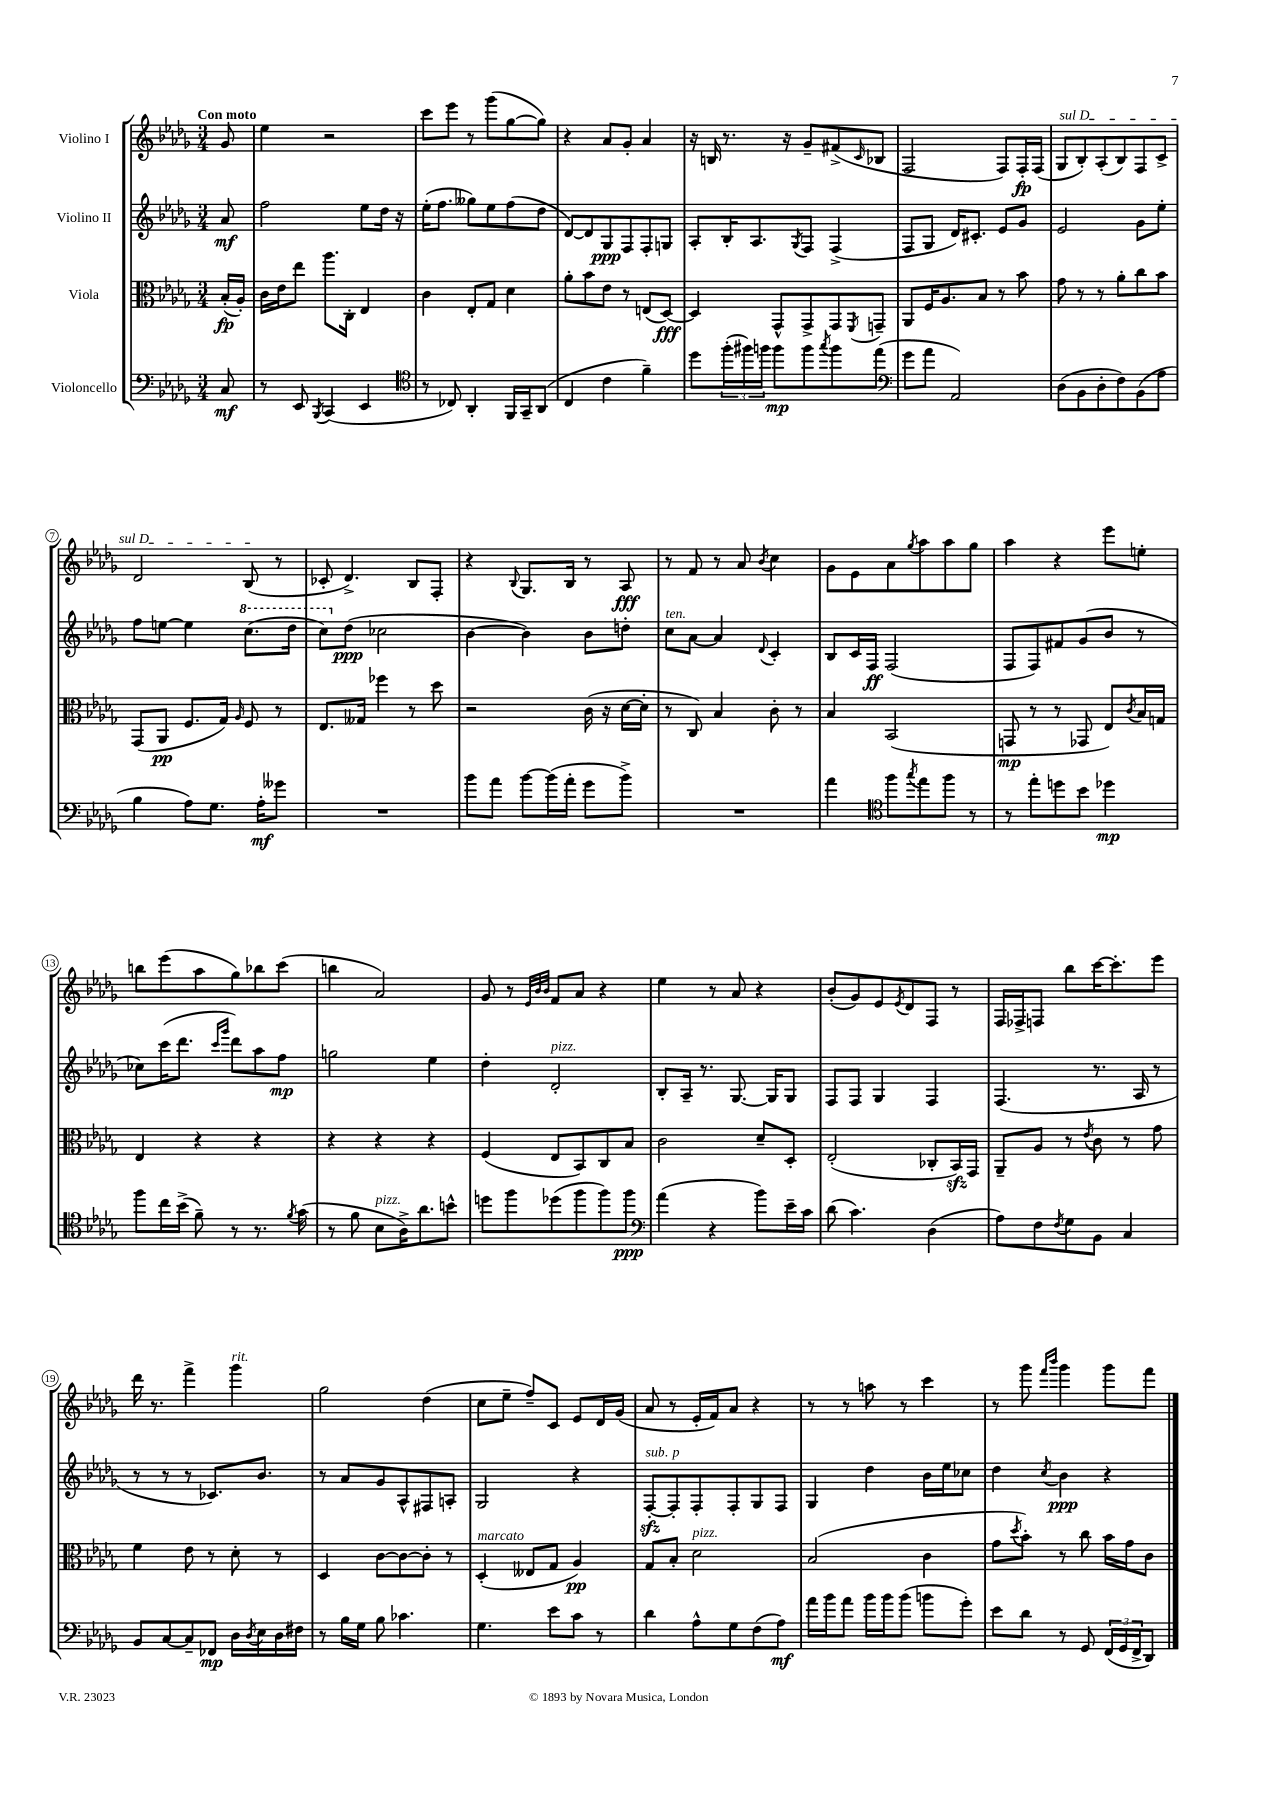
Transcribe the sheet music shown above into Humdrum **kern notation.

**kern	**kern	**kern	**kern
*staff4	*staff3	*staff2	*staff1
*clefF4	*clefC3	*clefG2	*clefG2
*k[b-e-a-d-g-]	*k[b-e-a-d-g-]	*k[b-e-a-d-g-]	*k[b-e-a-d-g-]
*M3/4	*M3/4	*M3/4	*M3/4
8C/	(16B-'/LL	8a-/	8g-/
.	16A-'/JJ)	.	.
=	=	=	=
8r	16c\LL	2ff\	4ee-\
.	16e-\J	.	.
8EE-/	8ee-\J	.	.
8qBBB-/	.	.	.
(4CC/	8.aa-\L	.	2r
.	16C'\Jk	.	.
4EE-/	4E-/	8ee-\L	.
.	.	16dd-\Jk	.
.	.	16r	.
=	=	=	=
*clefC4	*	*	*
8r	4c\	(16ee-'\LK	8ccc\L
.	.	8.ff\J	.
8C-/)	.	.	8eee-\J
4AA-'/	8E-'/L	8gg--\L)	8r
.	8G-/J	8ee-\	(8ggg-\L
16FF/LL	4d-\	(8ff\	[8gg-\
16GG-~/J	.	.	.
(8AA-/J	.	8dd-\J	8gg-\]J)
=	=	=	=
4C/	8a-'\L	[8d-/L)	4r
.	8b-\	8d-/]	.
4c\	8e-\J	8G-/	8a-/L
.	8r	8F/	8g-'/J
4f~\)	(8E/L	8F'/	4a-/
.	[8D-/J)	8G/J	.
=	=	=	=
8dd-\L	4D-/]	8A-'/L	16r
.	.	.	16B/
(24ff'\L	.	16B-'/K	8.r
24ff#\)	.	.	.
.	.	8.A-/	.
24ff\JJ	.	.	.
8ff\L	8GG-^^/L	.	.
.	.	.	16r
.	.	8qG-/	.
8ff\	8GG-^/	8F/J	8g-~/L
8qgg-/	.	.	.
8ff\	8GG-/	(4F^/	(8f#^/
.	8qFF/	.	16qqc/
(8ee-\J	8GG~/J	.	8B-/J
=	=	=	=
*clefF4	*	*	*
8g-\L	8AA-/L	8F/L	2F/
8a-\J	16F/K	8G-/J	.
.	8.A-/	.	.
2AA-/)	.	16d-/LK)	.
.	.	8.c#'/J	.
.	8B-/J	.	.
.	8r	8e-/L	8F/L)
.	8b-\	8g-/J	16F'/L
.	.	.	(16F/JJ
=	=	=	=
(8D-\L	8g-\	2e-/	8G-/L
8BB-\	8r	.	8B-'/)
8D-'\	8r	.	(8A-'/
8F\)	8a-'\L	.	8B-/)
(8BB-\	8cc\	8g-\L	8F/
8A-\J	8b-\J	8ee-'\J	8c^/J
=	=	=	=
4B-\	(8GG-/L	8ff\L	2d-/
.	8AA-/J	[8ee\J	.
8A-\L)	8.F/L	4ee\]	.
8.G-\J	.	.	.
.	16G-/Jk)	.	.
.	16qqA-/	.	.
.	8F/	(8.ccc\L	(8B-/
16A-'\LK	.	.	.
8g--\J	8r	.	8r
.	.	16ddd-\Jk	.
=	=	=	=
2.r	8.E-/L	8ccc\L)	8c-'/
.	.	(8dd-\J	4.d-^/)
.	16G--/Jk	.	.
.	4ff-\	2cc-\	.
.	8r	.	8B-/L
.	8dd-\	.	8F'/J
=	=	=	=
8b-\L	2r	[4b-\	4r
8a-\J	.	.	.
.	.	.	8qqB-/
[8b-\L	.	4b-\])	8.G-/L
(16b-\]L	.	.	.
16a-'\JJ	.	.	16B-/Jk
8g-\L	(16c\	8b-\L	8r
.	16r	.	.
8b-^\J)	[16d-\LL	8dd'\J	8A-/
.	16d-'\]JJ	.	.
=	=	=	=
2.r	8r	8cc\L	8r
.	8C/)	[8a-\J	8f/
.	4B-/	4a-/]	8r
.	.	.	8a-/
.	.	8qqd-/	8qb-/
.	8c'\	4c'/	4cc\
.	8r	.	.
=	=	=	=
4a-\	4B-/	8B-/L	8g-\L
.	.	16c/L	8e-\
.	.	16F/JJ	.
*clefC4	*	*	*
8ff\L	(2BB-/	(2F/	8a-\
8qgg-/	.	.	8qgg-/
8ee-\	.	.	8aa-\
8ff\J	.	.	8aa-\
8r	.	.	8gg-\J
=	=	=	=
8r	8GG/	8F/L	4aa-\
8ee-'\L	8r	8F/)	.
8dd\	8r	8f#/	4r
8b-\J	8GG-/	(8g-/	.
4dd-\	8E-/L)	8b-/J	8eee-\L
.	8qc/	.	.
.	16B-/L	8r	8ee'\J
.	16G/JJ	.	.
=	=	=	=
8ff\L	4E-/	8cc-\L)	8bb\L
16cc\L	.	(16ccc\K	(8eee-\
(16b-^\JJ	.	8.ddd-\J	.
8f~\)	4r	.	8aa-\
.	.	16qqccc/LL	.
.	.	16qqggg-/JJ	.
8r	.	8ddd-\L)	8gg-\)
8.r	4r	8aa-\	8bb-\
.	.	8ff\J	(8ccc\J
8qf/	.	.	.
(16g-\	.	.	.
=	=	=	=
8r	4r	2gg\	4bb\
8f\	.	.	.
8B-\L	4r	.	2a-/)
16A-^\K)	.	.	.
8.a-\	.	.	.
.	4r	4ee-\	.
8b^^\J	.	.	.
=	=	=	=
8dd\L	(4F/	4dd-'\	8g-/
8ff\	.	.	8r
.	.	.	32qqe-/LLL
.	.	.	32qqb-/
.	.	.	32qqb-/JJJ
(8dd-\	8E-/L	2d-'/	8f/L
8ff\	8BB-/)	.	8a-/J
8ff\)	8C/	.	4r
8ff\J	8B-/J	.	.
=	=	=	=
*clefF4	*	*	*
(4a-\	2c\	8B-'/L	4ee-\
.	.	16A-~/Jk	.
.	.	8.r	.
4r	.	.	8r
.	.	[8.G-/	8a-/
8b-\L)	8d-~/L	.	4r
.	.	16G-/]LK	.
16e-~\L	8D-'/J	8G-/J	.
16c\JJ	.	.	.
=	=	=	=
(8d-\	(2E-'/	8F/L	(8b-'/L
4.c\)	.	8F/J	8g-/)
.	.	4G-/	8e-/
.	.	.	8qe-/
.	.	.	8d-/
(4D-\	8C-'/L	4F/	8F/J
.	16BB-/L)	.	8r
.	16GG-/JJ	.	.
=	=	=	=
8A-\L)	8AA-~/L	(4.F/	16F/LL
.	.	.	16F-^/J
8F\	8A-/J	.	8F/J
8qF/	.	.	.
8G-\	8r	.	8bb-\L
.	8qe-/	.	.
8BB-\J	8c\	8.r	[16ccc\K
.	.	.	8.ccc'\]
4C/	8r	.	.
.	.	16A-/	.
.	8g-\	8r	8eee-\J
=	=	=	=
8BB-/L	4f\	8r	16ddd-\
.	.	.	8.r
[8C/	.	8r	.
8C~/]	8e-\	8r	4fff^\
8FF-/J	8r	8.c-/L)	.
16D-\LL	8d-'\	.	4ggg-\
8qD-/	.	.	.
16E-\	.	8.b-/J	.
16D-\	8r	.	.
16F#\JJ	.	.	.
=	=	=	=
8r	4D-/	8r	2gg-\
16B-\LL	.	8a-/L	.
16G-\JJ	.	.	.
8B-\	[8c\L	8g-/	.
4.c-\	8c\_	8A-^^/	.
.	8c'\]J	8F#/	(4dd-\
.	8r	8A'/J	.
=	=	=	=
4.G-\	(4D-'/	2G-/	8cc\L
.	.	.	8ee-~\J
.	8E--/L	.	8ff~/L)
8e-\L	8G-/J	.	8c/J
8c\J	4A-/)	4r	8e-/L
8r	.	.	16d-/L
.	.	.	(16g-/JJ
=	=	=	=
4d-\	8G-/L	[8F'/L	8a-/
.	8B-'/J	8F'/]	8r
8A-^^\L	2d-\	8F'/	16e-'/LL
.	.	.	16f/J)
8G-\	.	8F'/	8a-/J
(8F\	.	8G-/	4r
8A-\J)	.	8F/J	.
=	=	=	=
16a-\LL	(2B-/	4G-/	8r
16b-\J	.	.	.
8a-\J	.	.	8r
16b-\LL	.	4dd-\	8aa\
16b-\J	.	.	.
(8b-\J	.	.	8r
8b\L	4c\	16b-\LL	4ccc\
.	.	16ee-\J	.
8g-'\J)	.	8cc-\J	.
=	=	=	=
8e-\L	8g-\L	4dd-\	8r
.	8qdd-/	.	.
8d-\J	8b-'\J)	.	8ggg-\
.	.	.	16qqfff/LL
.	.	8qcc/	16qqbbb-/JJ
8r	8r	4b-\	4ggg-\
8GG-/	8cc\	.	.
(24FF/LL	16b-\LL	4r	8ggg-\L
24GG-/	.	.	.
.	16g-\J	.	.
24FF^/J	.	.	.
8DD-/J)	8c\J	.	8fff\J
==	==	==	==
*-	*-	*-	*-
